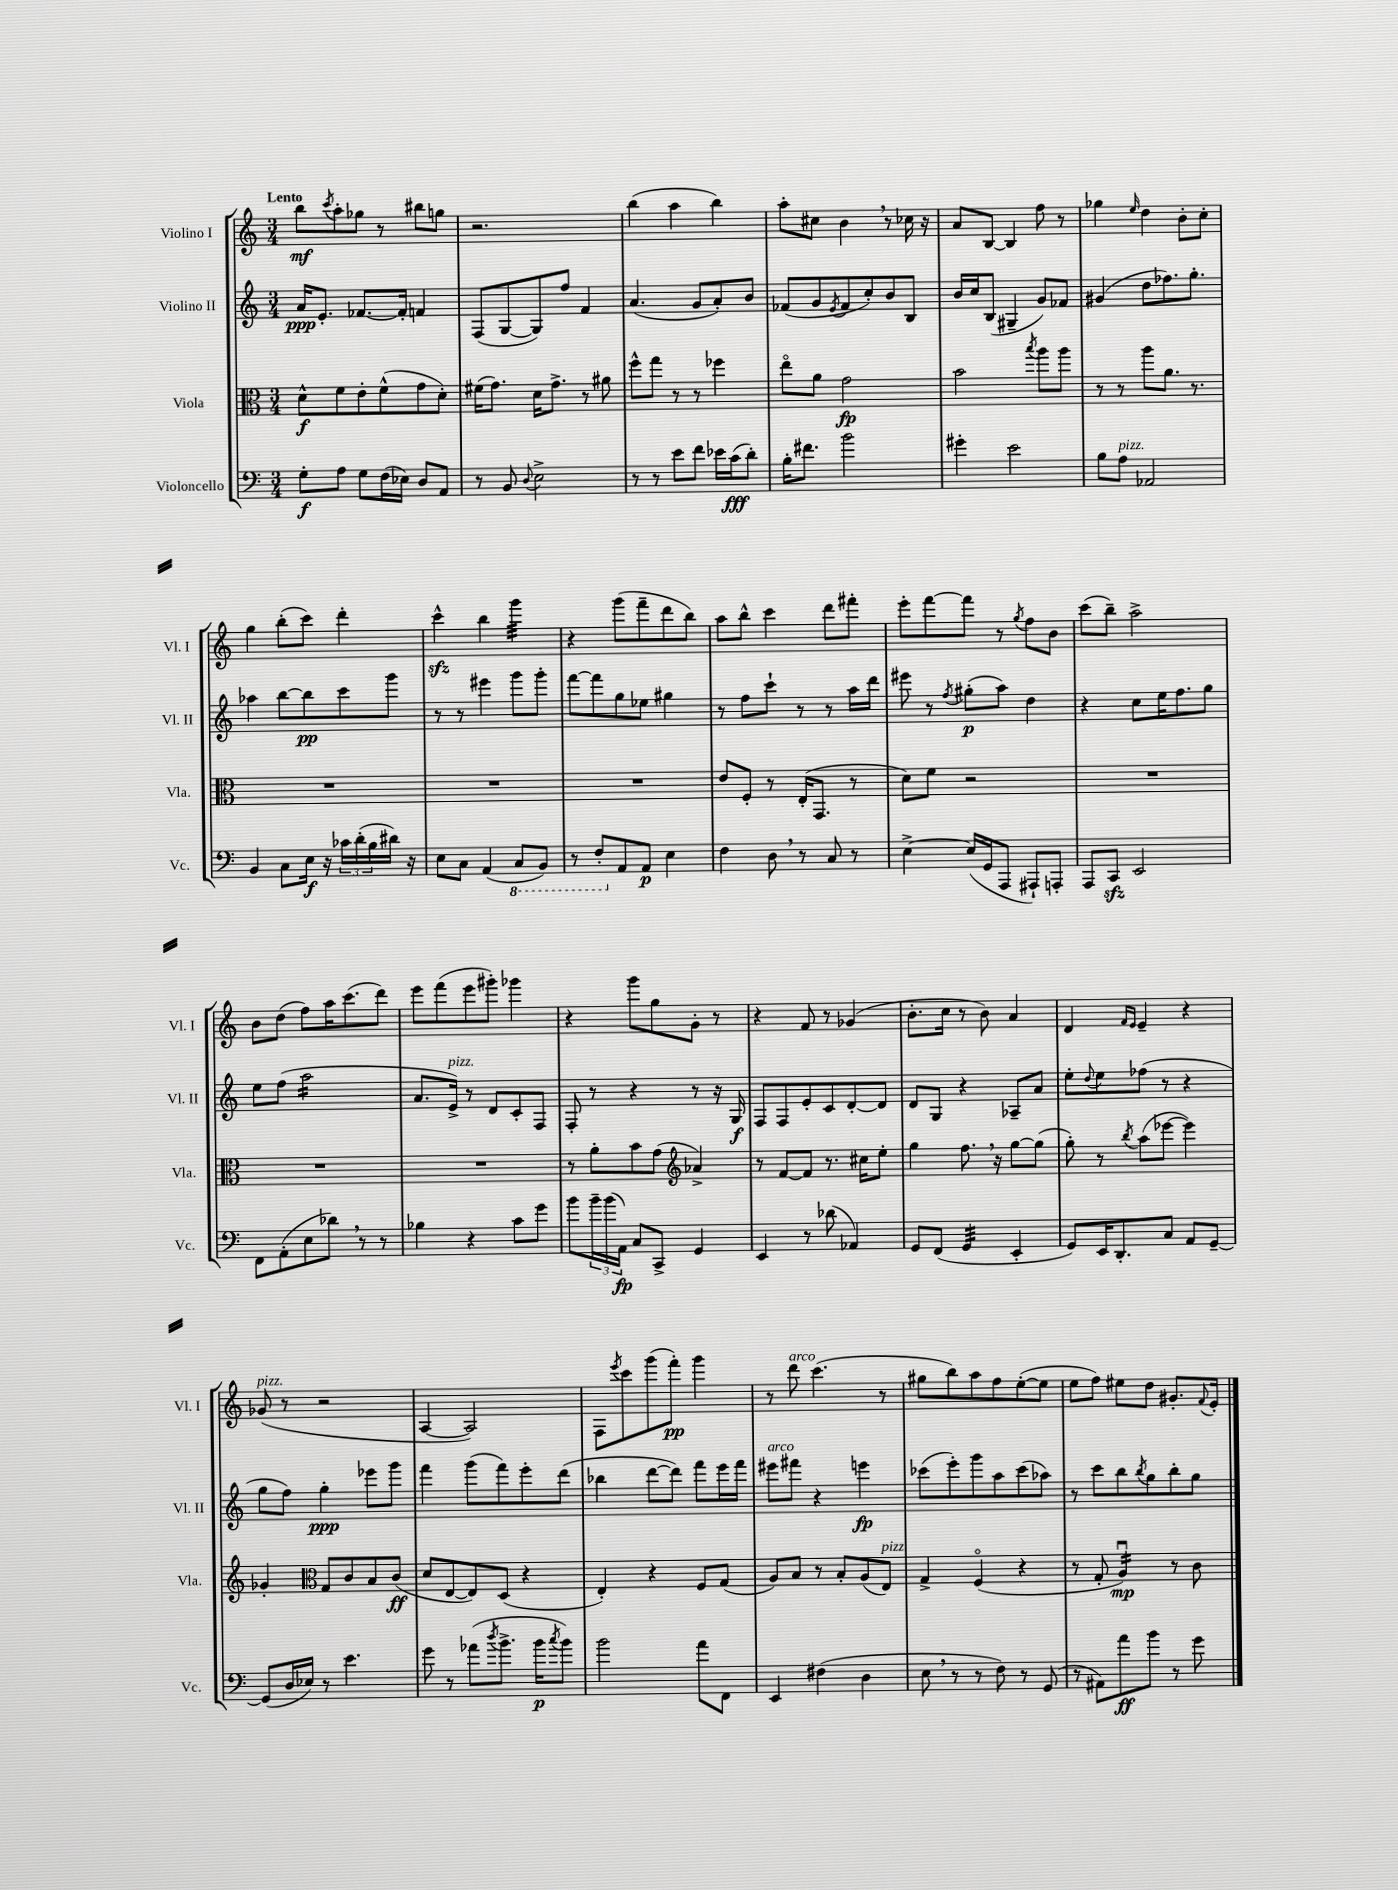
<<
\new StaffGroup <<
\new Staff = "s0" \with { instrumentName = "Violino I" shortInstrumentName = "Vl. I" } {
    \clef treble \key c \major \numericTimeSignature \time 3/4 \tempo "Lento"
    b''8\mf \acciaccatura { c'''8 } a''8-. ges''8 r8 bis''8 g''8 |
    r2. |
    b''4( a''4 b''4) |
    a''8-. cis''8 b'4 \breathe r8 ces''16 r16 |
    a'8 b8~ b4 f''8 r8 |
    ges''4 \grace { e''16 } d''4 b'8-. c''8-. |
    g''4 b''8-.( c'''8) d'''4-. |
    c'''4-^\sfz b''4 g'''4:32 |
    r4 g'''8( f'''8-- d'''8 b''8) |
    a''8 b''8-^ c'''4 d'''8 fis'''8-. |
    e'''8-. f'''8~ f'''8 r8 \acciaccatura { g''8 } f''8 b'8 |
    c'''8( b''8--) a''2-> |
    b'8 d''8( f''8) a''16 c'''8.( d'''8) |
    e'''8 f'''8( e'''8 gis'''8-.) ges'''4 |
    r4 g'''8 g''8 g'8-. r8 |
    r4 f'8 r8 ges'4( |
    b'8.-. c''16 r8 b'8) a'4 |
    d'4 \grace { f'16 e'16 } e'4-- r4 |
    ges'8^\markup { \italic "pizz." }( r8 r2 |
    a4~ a2) |
    f8 \acciaccatura { e'''8 } c'''8 g'''8( f'''8-.\pp) g'''4 |
    r8 d'''8^\markup { \italic "arco" } c'''4.( r8 |
    gis''8 b''8) a''8 f''8 e''8~-.( e''8 |
    e''8 f''8) eis''8 d''8 gis'8.-. \appoggiatura { f'8 } e'16-. \bar "|." |
}
\new Staff = "s1" \with { instrumentName = "Violino II" shortInstrumentName = "Vl. II" } {
    \clef treble \key c \major \numericTimeSignature \time 3/4
    a'16\ppp e'8.-. fes'8.~ fes'16-. f'4 |
    f8( g8~ g8) f''8 f'4 |
    a'4.( g'8 a'8-.) b'8 |
    fes'8( g'8 \acciaccatura { e'8 } fes'8 c''8-.) b'8 b8 |
    b'16 c''16 b8( gis4-- g'8) fes'8 |
    gis'4( d''8 fes''8.) g''8.-. |
    aes''4 b''8~ b''8\pp c'''8 g'''8 |
    r8 r8 eis'''4 g'''8 g'''8-. |
    f'''8~ f'''8 g''8 ees''8 gis''4 |
    r8 f''8 c'''8-! r8 r8 a''16 d'''16 |
    eis'''8 r8 \acciaccatura { f''8 } gis''8-.\p( a''8) d''4 |
    r4 c''8 e''16 f''8. g''8 |
    e''8 f''8( a''2:16 |
    a'8. e'16->^\markup { \italic "pizz." }) r8 d'8 c'8-. f8 |
    f8-. r8 r4 r8 r16 g16\f |
    f8 f8 e'8-. c'8 d'8~-. d'8 |
    d'8 g8 r4 aes8-- a'8 |
    e''8-. \appoggiatura { d''8 } e''8 fes''8( r8 r4 |
    g''8 f''8) g''4-.\ppp ees'''8 g'''8 |
    f'''4 g'''8( f'''8) e'''8-. d'''8( |
    bes''4 d'''8~ d'''8) f'''8 e'''16 f'''16 |
    eis'''8^\markup { \italic "arco" } fis'''8 r4 e'''4\fp |
    ces'''8( e'''8-.) g'''8 a''8 ces'''8( aes''8) |
    r8 c'''8 b''8 \acciaccatura { b''8 } g''8 b''8-. g''8 \bar "|." |
}
\new Staff = "s2" \with { instrumentName = "Viola" shortInstrumentName = "Vla." } {
    \clef alto \key c \major \numericTimeSignature \time 3/4
    d'8-^\f f'8 e'8-. f'8-^( g'8 d'8-.) |
    fis'16( g'8.) d'16 g'8.-> r8 ais'8 |
    f''8-^ g''8 r8 r8 fes''4 |
    e''8\flageolet a'8 g'2\fp |
    b'2 \acciaccatura { b''8 } a''8 a''8 |
    r8 r8 a''8 a'8. r8. |
    R2. |
    R2. |
    R2. |
    e'8 f8-. r8 e16-.( g,8. r8 |
    d'8) f'8 r2 |
    R2. |
    R2. |
    R2. |
    r8 a'8-. b'8 g'8( \clef treble aes'4->) |
    r8 f'8~ f'8 r8. cis''16 e''8-. |
    g''4 f''8. \breathe r16 g''8~ g''8( |
    g''8-.) r8 \acciaccatura { b''8 } a''8( ees'''8~ ees'''4) |
    ges'4-. \clef alto g8 c'8 b8 c'8\ff( |
    d'8 e8~ e8) d8( r4 |
    e4-.) r4 f8 g8( |
    a8) b8 r8 b8-. a8( e8^\markup { \italic "pizz." }) |
    g4-> f4\flageolet( r4 |
    r8 g8-. a4:16\downbow\mp) r8 c'8 \bar "|." |
}
\new Staff = "s3" \with { instrumentName = "Violoncello" shortInstrumentName = "Vc." } {
    \clef bass \key c \major \numericTimeSignature \time 3/4
    g8-.\f a8 g8 f16( ees16) d8 a,8 |
    r8 b,8 \appoggiatura { d8 } e2-> |
    r8 r8 e'8 f'8 ees'16 c'16\fff( d'8-.) |
    b16-. fis'8. b'2 |
    gis'4-. e'2 |
    b8 a8^\markup { \italic "pizz." } aes,2 |
    b,4 c8 e16\f r16 \tuplet 3/2 { ces'16 d'16-.( b16 } dis'16) r16 |
    e8 c8 a,4( \ottava #-1 c,8 b,,8) |
    r8 f,8-. \ottava #0 a,8 a,8\p e4 |
    f4 d8 \breathe r8 c8 r8 |
    e4~-> e16( g,16 a,,8 ais,,8-!) a,,8-. |
    a,,8 c,8\sfz e,2 |
    f,8 a,8-.( e8 des'8) \breathe r8 r8 |
    bes4 r4 c'8 g'8 |
    b'8 \tuplet 3/2 { b'16-- b'16( a,16\fp) } c8 c,8-> g,4 |
    e,4 r8 des'8( aes,4) |
    g,8 f,8( g,4:32 e,4-. |
    g,8) e,16 d,8.-. c8 a,8 g,8~-- |
    g,8( d16 ees16) r8 e'4. |
    g'8 r8 aes'8( \acciaccatura { d''8 } b'8.-> b'16\p \acciaccatura { c''8 } b'8) |
    b'2 a'8 f,8 |
    e,4 fis4( d4 |
    e8 \breathe r8 r8 f8) r8 g,8( |
    r8 ais,8) a'8\ff b'8 r8 g'8 \bar "|." |
}
>>
>>
\layout { \context { \Score \remove "Bar_number_engraver" } }
